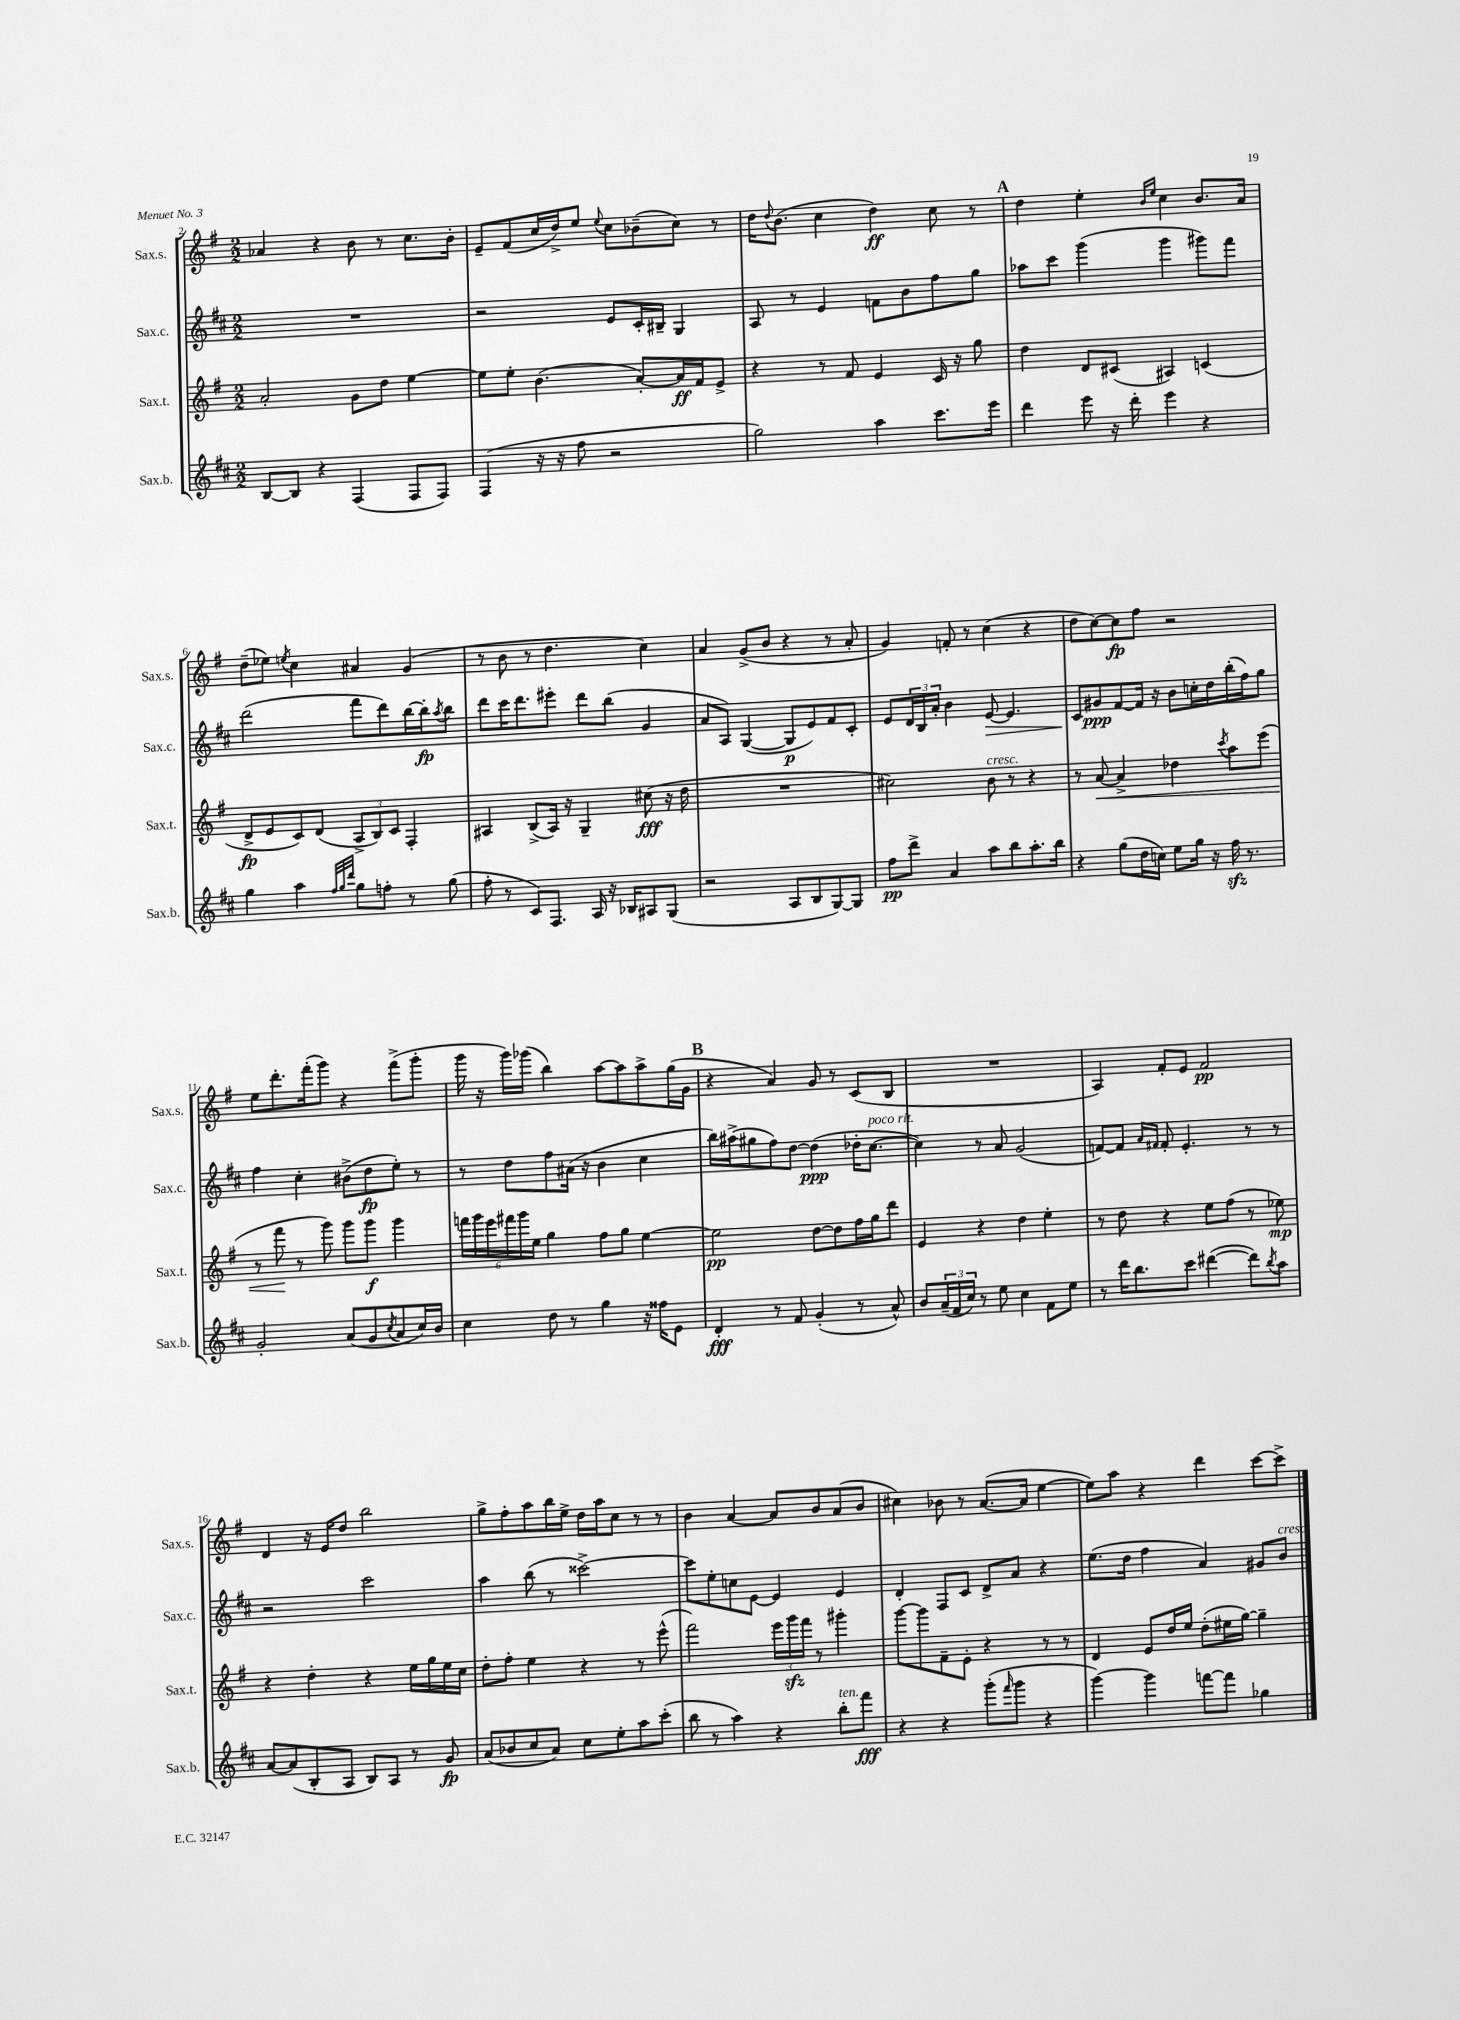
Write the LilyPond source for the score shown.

<<
\new StaffGroup <<
\new Staff = "s0" \with { instrumentName = "Sax.s." shortInstrumentName = "Sax.s." } {
    \clef treble \key g \major \numericTimeSignature \time 2/2
    aes'4 r4 b'8 r8 c''8. b'16-. |
    e'8-- fis'8( c''16 d''16->) e''8 \appoggiatura { e''8 } c''8 bes'8--( c''8) r8 |
    d''16 \appoggiatura { d''8 } b'8.( c''4 d''4\ff) c''8 r8 |
    \mark \markup { \bold "A" } d''4 e''4-. \grace { b'16 e''16 } c''4 b'8. a'16 |
    d''8--( ees''8) \acciaccatura { e''8 } c''4 ais'4 g'4( |
    r8 b'8 r8 d''4. c''4) |
    a'4 g'8->( b'8 r4 r8 a'8-. |
    g'4) f'8-. r8 c''4( r4 |
    d''8 c''8~) c''8\fp fis''8 r2 |
    e''8 d'''8.-. fis'''16-.( g'''8) r4 fis'''8->( g'''8-. |
    g'''16 r16 g'''16) ges'''16( b''4) a''8~ a''8 a''8-> g''16( g'16 |
    \mark \markup { \bold "B" } r4 a'4) g'8 r8 c'8( b8 |
    R1 |
    a4) fis'8-. e'8 fis'2\pp |
    d'4 r16 e'16 d''8 b''2 |
    g''8-> fis''8-. a''8 b''16 e''16-> d''16 a''16 c''8 r8 r8 |
    b'4 a'4~ a'8 b'8 a'8( b'8 |
    cis''4) bes'8 r8 a'8.~( a'16 e''4~ |
    e''8) a''8 r4 d'''4 c'''8~ c'''8-> \bar "|." |
}
\new Staff = "s1" \with { instrumentName = "Sax.c." shortInstrumentName = "Sax.c." } {
    \clef treble \key d \major \numericTimeSignature \time 2/2
    R1 |
    r2 e'8 cis'16-. bis16-- g4 |
    a8 r8 e'4 f'8 b'8 fis''8 g''8 |
    \mark \markup { \bold "A" } aes''8 cis'''8 g'''4( g'''4 gis'''8) fis'''8 |
    d'''2( fis'''8 d'''8) b''16~ b''16-.\fp \acciaccatura { a''8 } b''8 |
    d'''8 cis'''16 d'''8. eis'''8-. d'''8 b''8( g'4 |
    a'8 a8) g4~( g8\p e'8) fis'8 cis'8-. |
    e'8 \tuplet 3/2 { d'16 b16 a'16-. } b'4 e'8~\> e'4. |
    cis'8\! gis'8\ppp fis'8~ fis'16 r16 b'8 c''16-. d''16 b''16-.( fis''16) g''8 |
    fis''4 cis''4-. bis'8->( d''8\fp e''8-.) r8 |
    r8 d''8 fis''8 ais'16( r16 b'4 cis''4 |
    \mark \markup { \bold "B" } b''16) ais''16->( gis''8 fis''8) d''8~ d''4\ppp( des''16-. cis''8.~^\markup { \italic "poco rit." } |
    cis''4) r8 a'8 g'2( |
    f'8~) f'8 \grace { a'16 fis'16 } fis'8-. e'4.-. r8 r8 |
    r2 cis'''2 |
    a''4 b''8( r8 cisis'''2~->) |
    cisis'''8 e''8-. c''8 e'8~ e'4 e'4 |
    d'4-. fis8 cis'8 d'8-> a'8 r4 |
    e''8.( d''16 fis''4 a'4) gis'8 b'8^\markup { \italic "cresc." } \bar "|." |
}
\new Staff = "s2" \with { instrumentName = "Sax.t." shortInstrumentName = "Sax.t." } {
    \clef treble \key g \major \numericTimeSignature \time 2/2
    a'2-. g'8 d''8 e''4~ |
    e''8 e''8-. b'4.( a'8~-.) a'16\ff fis'16 e'8-> |
    r4 r8 fis'8 e'4 c'16 r16 g''8 |
    \mark \markup { \bold "A" } d''4 d'8 cis'8( ais4) c'4( |
    d'8->\fp e'8 c'8) d'8( \tuplet 3/2 { a8-> b8) c'8 } fis4-. |
    ais4 b8->( ais16) r16 g4-- cis''8\fff( r16 d''16 |
    R1 |
    cis''2) b'8^\markup { \italic "cresc." } r8 r4 |
    r8 a'8~\< a'4-> des''4 \acciaccatura { c'''8 } a''8 e'''8( |
    r8 fis'''8\! r8 g'''8) g'''8 g'''8\f g'''4 |
    \tuplet 6/4 { f'''16 g'''16 e'''16 fis'''16 g'''16 e''16 } g''4 fis''8 g''8 e''4~ |
    \mark \markup { \bold "B" } e''2\pp d''8~ d''8 fis''16 g''16 d'''8 |
    e'4 r4 d''4 e''4-. |
    r8 d''8 r4 e''8 fis''8( r8 ees''8\mp) |
    r4 d''4-. r4 e''16 g''16 e''16 c''16 |
    d''8-. fis''8-. e''4 r4 r8 e'''8-^( |
    fis'''2) \tuplet 3/2 { e'''16 g'''16\sfz fis'''16 } r8 gis'''4-. |
    g'''8~ g'''8 fis'8-- e'8-. r4 r8 r8 |
    d'4 e'8 d''16 e''16 d''8-.( eis''16 g''16~) g''4-- \bar "|." |
}
\new Staff = "s3" \with { instrumentName = "Sax.b." shortInstrumentName = "Sax.b." } {
    \clef treble \key d \major \numericTimeSignature \time 2/2
    b8~ b8 r4 fis4( fis8 fis8) |
    fis4( r16 r16 fis''8 r2 |
    g''2) a''4 cis'''8. e'''16 |
    \mark \markup { \bold "A" } d'''4 e'''8 r16 d'''16-. e'''4 r4 |
    g''4 a''4 \grace { fis''32 g''32 d'''32 } g''8 f''8-. r8 g''8( |
    fis''8-. r8 cis'8) fis8. a16 r16 bes16 ais8 g8( |
    r2 a8 b8 g8~) g8 |
    fis''8\pp d'''8-> a'4 a''8 b''8 a''8.-. b''16 |
    r4 g''8( d''16 c''16) e''8 g''16 r16 fis''16\sfz r8. |
    g'2-. a'8( g'8 \acciaccatura { cis''8 } a'8 cis''16) b'16 |
    cis''4 d''8 r8 g''4 r16 fisis''16 e'8 |
    \mark \markup { \bold "B" } d'4-.\fff r8 fis'8 g'4-.( r8 a'8-^) |
    b'8 \tuplet 3/2 { a'16--( fis'16 cis''16) } r8 e''8 cis''4 fis'8 e''8 |
    r8 d'''16 b''8. cis'''8 dis'''4~( dis'''8) \acciaccatura { b''8 } a''8 |
    a'8~ a'8( b8-. a8 b8) a8 r8 g'8\fp |
    a'8( bes'8 cis''8 a'8) cis''8 e''8-. a''8 cis'''8-.( |
    b''8 r8 a''4) r4 b''8-.^\markup { \italic "ten." } fis'''8\fff |
    r4 r4 g'''8-.( \grace { fis'''16 } g'''8 r4 |
    g'''4~) g'''4 f'''8~ f'''8 ges''4 \bar "|." |
}
>>
>>
\layout { \context { \Score currentBarNumber = #2 } }
